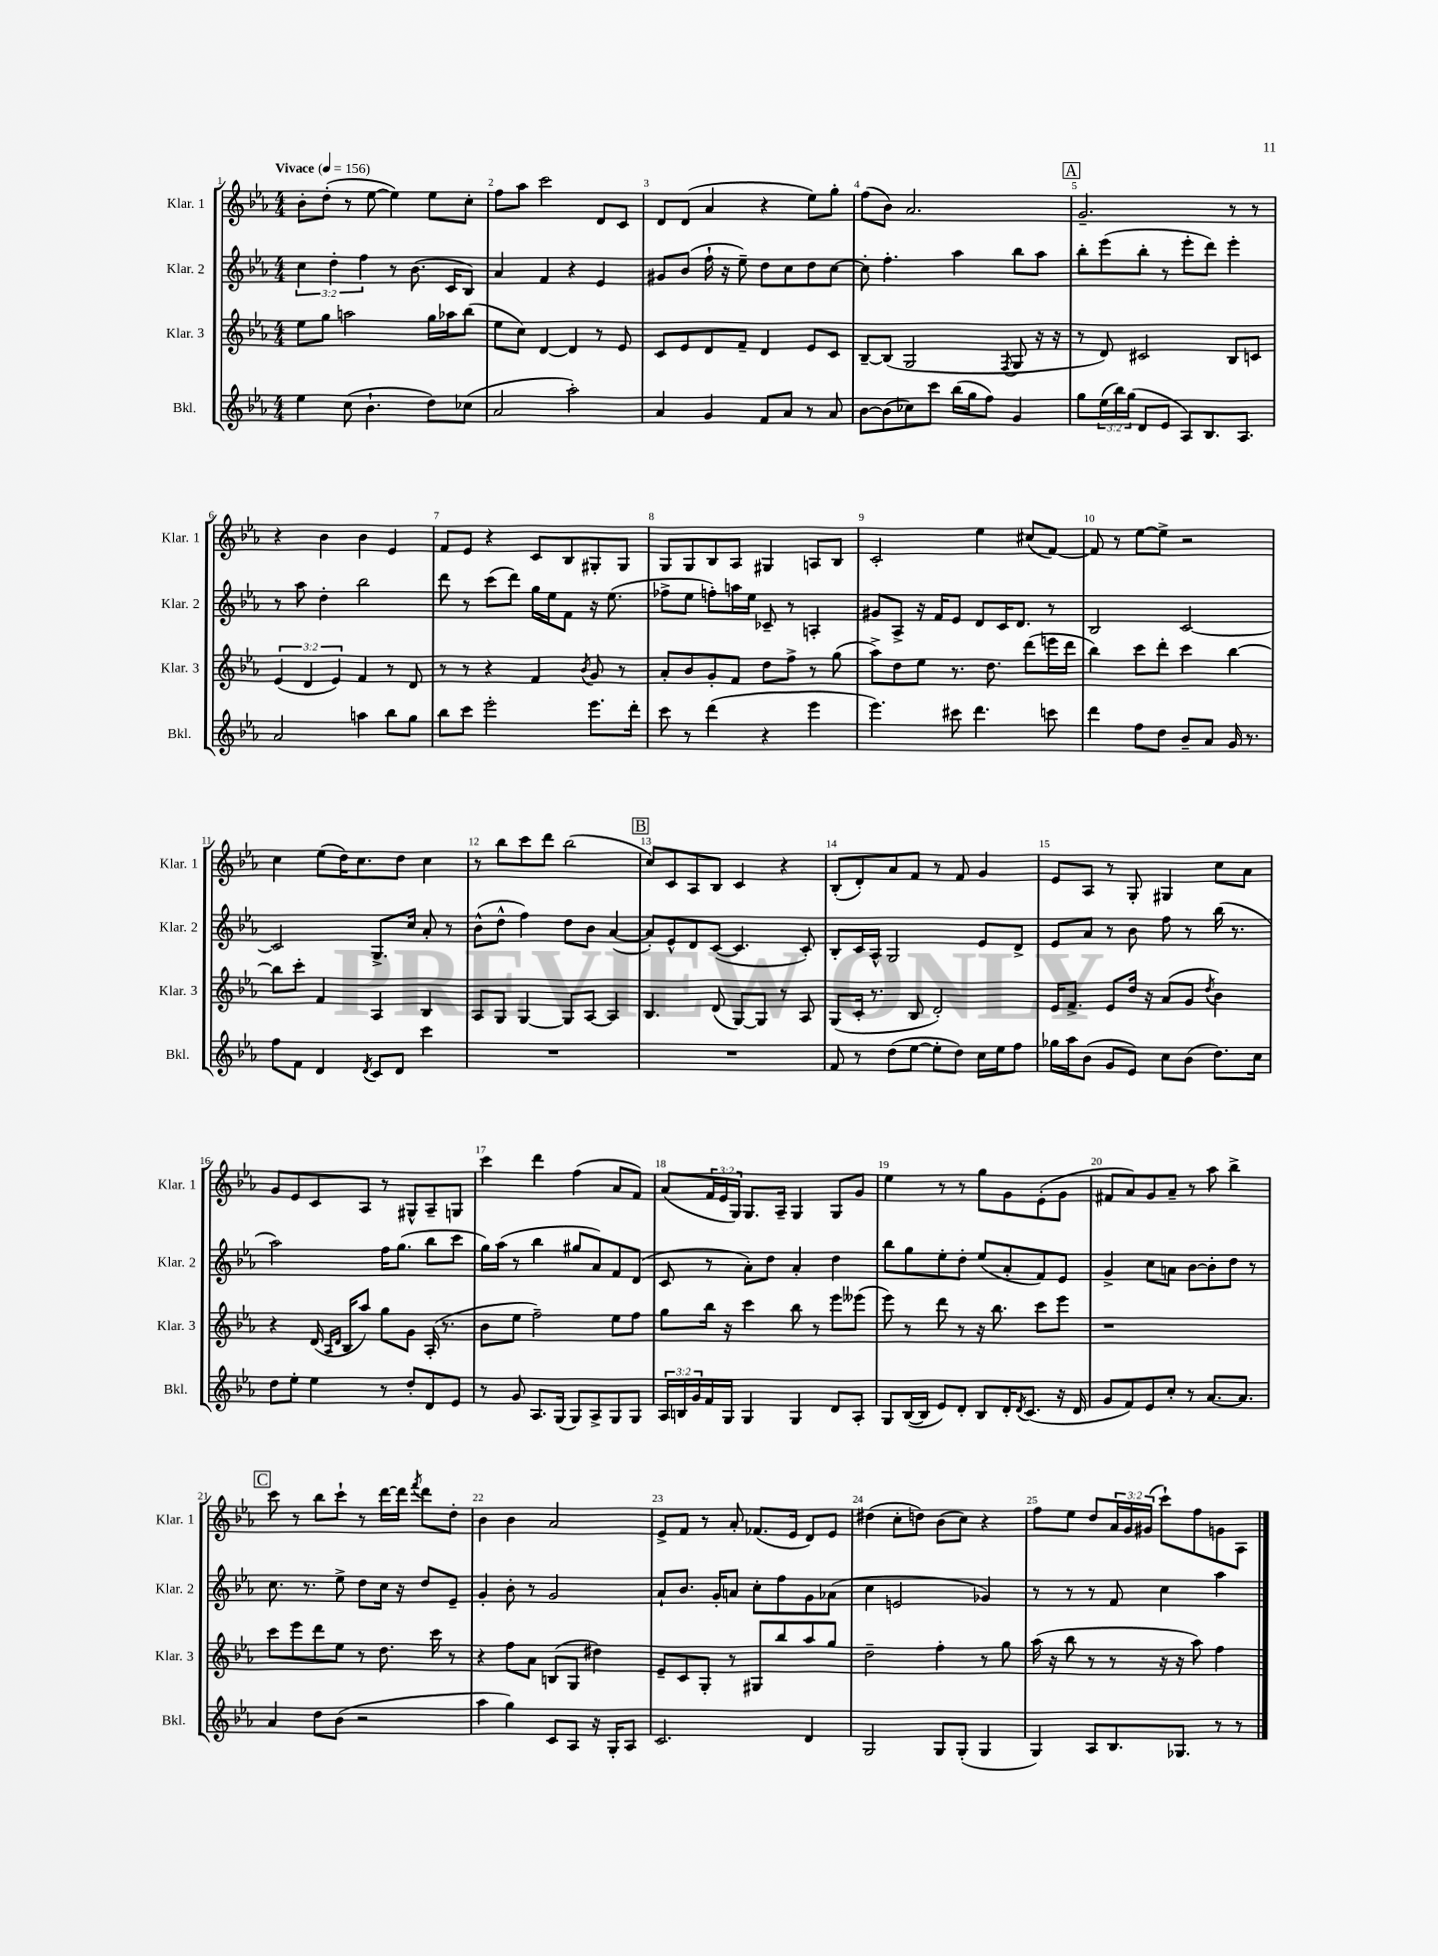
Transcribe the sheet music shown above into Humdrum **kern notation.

**kern	**kern	**kern	**kern
*staff4	*staff3	*staff2	*staff1
*clefG2	*clefG2	*clefG2	*clefG2
*k[b-e-a-]	*k[b-e-a-]	*k[b-e-a-]	*k[b-e-a-]
*M4/4	*M4/4	*M4/4	*M4/4
*MM156	*MM156	*MM156	*MM156
4ee-\	8ee-\L	6cc\	8b-'\L
.	8gg\J	.	(8dd'\J
.	.	6dd'\	.
(8cc\	2aa\	.	8r
.	.	6ff\	.
4.b-`\	.	.	[8ee-\
.	.	8r	4ee-\])
.	.	(8.b-\	.
8dd\L)	16gg\LL	.	8ee-\L
.	16aa-\J	16c/LK	.
(8cc-\J	(8bb-\J	8B-/J)	8cc'\J
=	=	=	=
2a-/	8ee-\L	4a-/	8ff\L
.	8cc\J)	.	8aa-\J
.	[4d/	4f/	2ccc\
2aa-'\)	4d/]	4r	.
.	8r	4e-/	8d/L
.	8e-/	.	8c/J
=	=	=	=
4a-/	8c/L	8g#/L	8d/L
.	8e-/	(8b-/J	(8d/J
4g/	8d/	16ff`\	4a-/
.	.	16r	.
.	8f~/J	8ee-~\)	.
8f/L	4d/	8dd\L	4r
8a-/J	.	8cc\	.
8r	8e-/L	8dd\	8ee-\L)
8a-/	8c/J	[8cc\J	8gg'\J
=	=	=	=
[8b-\L	[8B-~/L	8cc'\]	(8ff\L
(8b-\]	(8B-/]J	4.ff'\	8b-\J)
8cc-\)	2G/	.	2.a-/
8ccc\J	.	.	.
(16bb-\LL	.	4aa-\	.
16gg\J	.	.	.
8ff\J)	.	.	.
.	8qF/	.	.
4g/	8G/	8bb-\L	.
.	16r	8aa-\J	.
.	16r	.	.
=	=	=	=
8gg\L	8r	8bb-'\L	2.g~/
(24ee-\L	8d/)	(8eee-\	.
24bb-\)	.	.	.
(24gg\JJ	.	.	.
8d/L	2c#/	8bb-'\J	.
8e-/J	.	8r	.
8A-/L)	.	8eee-'\L	.
8.B-/	.	8ddd\J)	.
.	8B-/L	4eee-'\	8r
8.A-/J	.	.	.
.	8c/J	.	8r
=	=	=	=
2a-/	(6e-/	8r	4r
.	.	8aa-\	.
.	6d/	.	.
.	.	4dd'\	4b-\
.	6e-/)	.	.
4aa\	4f/	2bb-\	4b-\
8bb-\L	8r	.	4e-/
8gg\J	8d/	.	.
=	=	=	=
8bb-\L	8r	8ddd\	8f/L
8ccc\J	8r	8r	8e-/J
2eee-'\	4r	(8ccc\L	4r
.	.	8ddd\J)	.
.	4f/	16gg\LL	8c/L
.	.	16ee-\J	.
.	.	8f\J	8B-/
.	8qb-/	.	.
8.eee-\L	8g/	16r	8G#'/
.	.	(8.ee-\	.
.	8r	.	8G#/J
16ddd'\Jk	.	.	.
=	=	=	=
8ccc\	8a-'/L	8ff-^\L	8G/L
8r	8b-/	8ee-\J	8G/
(4ddd\	8g'/	8ff'\L)	8B-/
.	8f/J	16aa\L	8A-/J
.	.	16ee-\JJ	.
4r	8dd\L	8c-~/	4G#/
.	8ff^\J	8r	.
4eee-\	8r	4A'/	8A/L
.	(8gg\	.	8B-/J
=	=	=	=
4.eee-\)	8aa-^\L)	8g#/L	2c'/
.	8dd\	8A-^/J	.
.	8ee-\J	16r	.
.	.	16f/LK	.
8ccc#\	8.r	8e-/J	.
4.ddd\	.	8d/L	4ee-\
.	8.dd\	.	.
.	.	16c/K	.
.	.	8.d/J	.
.	(8ddd\L	.	(8cc#/L
8ccc\	16eee\L	8r	[8f/J)
.	16ddd\JJ	.	.
=	=	=	=
4ddd\	4bb-\)	2B-/	8f/]
.	.	.	8r
8ff\L	8ccc\L	.	[8ee-\L
8dd\J	8ddd'\J	.	8ee-^\]J
8b-~/L	4ccc\	[2c/	2r
8a-/J	.	.	.
16g/	[4bb-\	.	.
8.r	.	.	.
=	=	=	=
8ff\L	8bb-\]L	2c/]	4cc\
8f\J	8ccc'\J	.	.
4d/	4f/	.	(8ee-\L
.	.	.	16dd\K)
.	.	.	8.cc\
8qd/	.	.	.
8c/L	4A-/	8.G^/L	.
8d/J	.	.	8dd\J
.	.	16cc/Jk	.
4ccc\	4B-/	8a-'/	4cc\
.	.	8r	.
=	=	=	=
1r	8A-/L	(8b-^^\L	8r
.	8G/J	8dd^^\J	8bb-\L
.	[4G/	4ff\)	8ccc\
.	.	.	8ddd\J
.	8G/]L	8dd\L	(2bb-\
.	[8A-/J	8b-\J	.
.	4A-/]	([4a-/	.
=	=	=	=
1r	4.B-/	8a-'/]L)	8cc/L)
.	.	8e-^^/	8c/
.	.	8d/	8A-/
.	(8d/	([8c/J	8B-/J
.	[8G/L)	4.c/]	4c/
.	8G/]J	.	.
.	8r	.	4r
.	8A-/	8c'/)	.
=	=	=	=
8f/	(8G/L	8B-'/L	(8B-'/L
8r	16c'/Jk	16c/L	8d'/)
.	8.r	16A-^^/JJ	.
(8dd\L	.	2G/	8a-/
[8ee-\J	8B-/	.	8f/J
8ee-'\]L	2d'/)	.	8r
8dd\J)	.	.	8f/
16cc\LL	.	8e-/L	4g/
16ee-\J	.	.	.
8ff\J	.	8d^/J	.
=	=	=	=
16gg-\LL	16e-/LK	8e-/L	8e-/L
16aa-\J	8.f^/J	.	.
(8b-\J	.	8a-/J	8A-/J
8g/L	8e-/L	8r	8r
8e-/J)	16dd/Jk	8b-\	8G'/
.	16r	.	.
8cc\L	(8a-/L	8ff\	4G#/
(8b-\J	8g/J	8r	.
.	8qdd/	.	.
8.dd\L)	4b-\)	(16bb-\	8cc\L
.	.	8.r	.
.	.	.	8a-\J
16cc\Jk	.	.	.
=	=	=	=
8dd\L	4r	2aa-\)	8g/L
8ee-'\J	.	.	8e-/
4ee-\	(16d/	.	8c/
.	16qqA-/LL	.	.
.	16qqd/JJ	.	.
.	16B-/LK	.	.
.	8aa-/J)	.	8A-/J
8r	8gg\L	16ff\LK	8r
.	.	(8.gg\J	.
8dd'/L	8g\J	.	8G#^^/L
8d/	(16A-'/	8bb-\L	8A-~/
.	8.r	.	.
8e-/J	.	8ccc\J	8G/J
=	=	=	=
8r	8b-\L	16gg\LL)	4ccc\
.	.	(16aa-\JJ	.
8g/	8ee-\J	8r	.
8.A-/L	2ff~\)	4bb-\	4ddd\
(16G/Jk	.	.	.
8G/L)	.	8gg#/L	(4ff\
8A-^/	.	8a-/)	.
8G/	8ee-\L	8f/	8a-/L
8G/J	8ff\J	(8d/J	8f/J)
=	=	=	=
24A-/LL	8gg\L	8c/	(8a-/L
24B/	.	.	.
24g/	.	.	.
16f/	16bb-\Jk	8r	24f/L
.	.	.	24e-/
16G/JJ	16r	.	.
.	.	.	24G/JJ)
4G/	4ccc\	8a-'\L)	8.G/L
.	.	8dd\J	.
.	.	.	16A-~/Jk
4G/	8bb-\	4a-'/	4G/
.	8r	.	.
8d/L	8eee-\L	4dd\	8G/L
8A-'/J	(8eee--\J	.	8g/J
=	=	=	=
8G/L	8eee-\)	8bb-\L	4ee-\
([16B-/L	8r	8gg\	.
16B-/]JJ	.	.	.
8e-/L)	8ddd\	8ee-'\	8r
8d'/J	8r	8dd'\J	8r
8B-/L	16r	(8ee-/L	8gg\L
.	8.bb-\	.	.
16d'/K	.	8a-'/	8g\
8qd/	.	.	.
(8.c/J	.	.	.
.	8ccc\L	8f/)	(8e-'\
16r	8eee-\J	8e-/J	8g\J
16d/	.	.	.
=	=	=	=
8g/L	1r	4g^/	8f#/L
8f/)	.	.	8a-/)
8e-/	.	8cc\L	8g/
8cc'/J	.	8a\J	8a-~/J
8r	.	[8b-\L	8r
[8.a-/L	.	8b-'\]	8aa-\
.	.	8dd\J	4bb-^\
8.a-/]J	.	.	.
.	.	8r	.
=	=	=	=
4a-/	8ccc\L	8.cc\	8ccc\
.	8eee-\	.	8r
.	.	8.r	.
8dd\L	8ddd\	.	8bb-\L
(8b-\J	8ee-\J	8ee-^\	8ccc`\J
2r	8r	8dd\L	8r
.	8.dd\	16cc\Jk	[16ddd\LL
.	.	16r	16ddd\]JJ
.	.	.	8qfff/
.	.	8dd/L	8ddd\L
.	16ccc\	.	.
.	8r	8e-~/J	8dd'\J
=	=	=	=
4aa-\	4r	4g'/	4b-\
4gg\)	8ff\L	8b-'\	4b-\
.	8a-\J	8r	.
8c/L	(8B/L	2g/	2a-/
8A-/J	8G/J	.	.
16r	4dd#\)	.	.
16G'/LK	.	.	.
8A-/J	.	.	.
=	=	=	=
2.c/	8e-~/L	8a-`/L	8e-^/L
.	8c/	8.b-/J	8f/J
.	8G'/J	.	8r
.	.	16g'/LK	.
.	8r	8a/J	8a-'/
.	8G#/L	8cc'\L	(8.f-/L
.	8bb-/	8ff\	.
.	.	.	16e-/Jk
4d/	8aa-/	8g\	8d/L)
.	8gg/J	(8a-\J	8e-/J
=	=	=	=
2G/	2dd~\	4cc\	(4dd#\
.	.	2e/	8cc'\L
.	.	.	8dd\J)
8G/L	4ff'\	.	(8b-\L
(8G'/J	.	.	8cc\J)
4G/	8r	4g-/)	4r
.	8gg\	.	.
=	=	=	=
4G/)	(16aa-\	8r	8ff\L
.	16r	.	.
.	8bb-\	8r	8ee-\J
8A-/L	8r	8r	8dd/L
8.B-/	8r	8f/	24a-/L
.	.	.	24g/
.	.	.	(24g#/JJ
.	16r	4cc\	8ccc`\L)
8.G-/J	16r	.	.
.	8aa-\)	.	8ff\
8r	4ff\	4aa-\	8g\
8r	.	.	8A-\J
==	==	==	==
*-	*-	*-	*-
